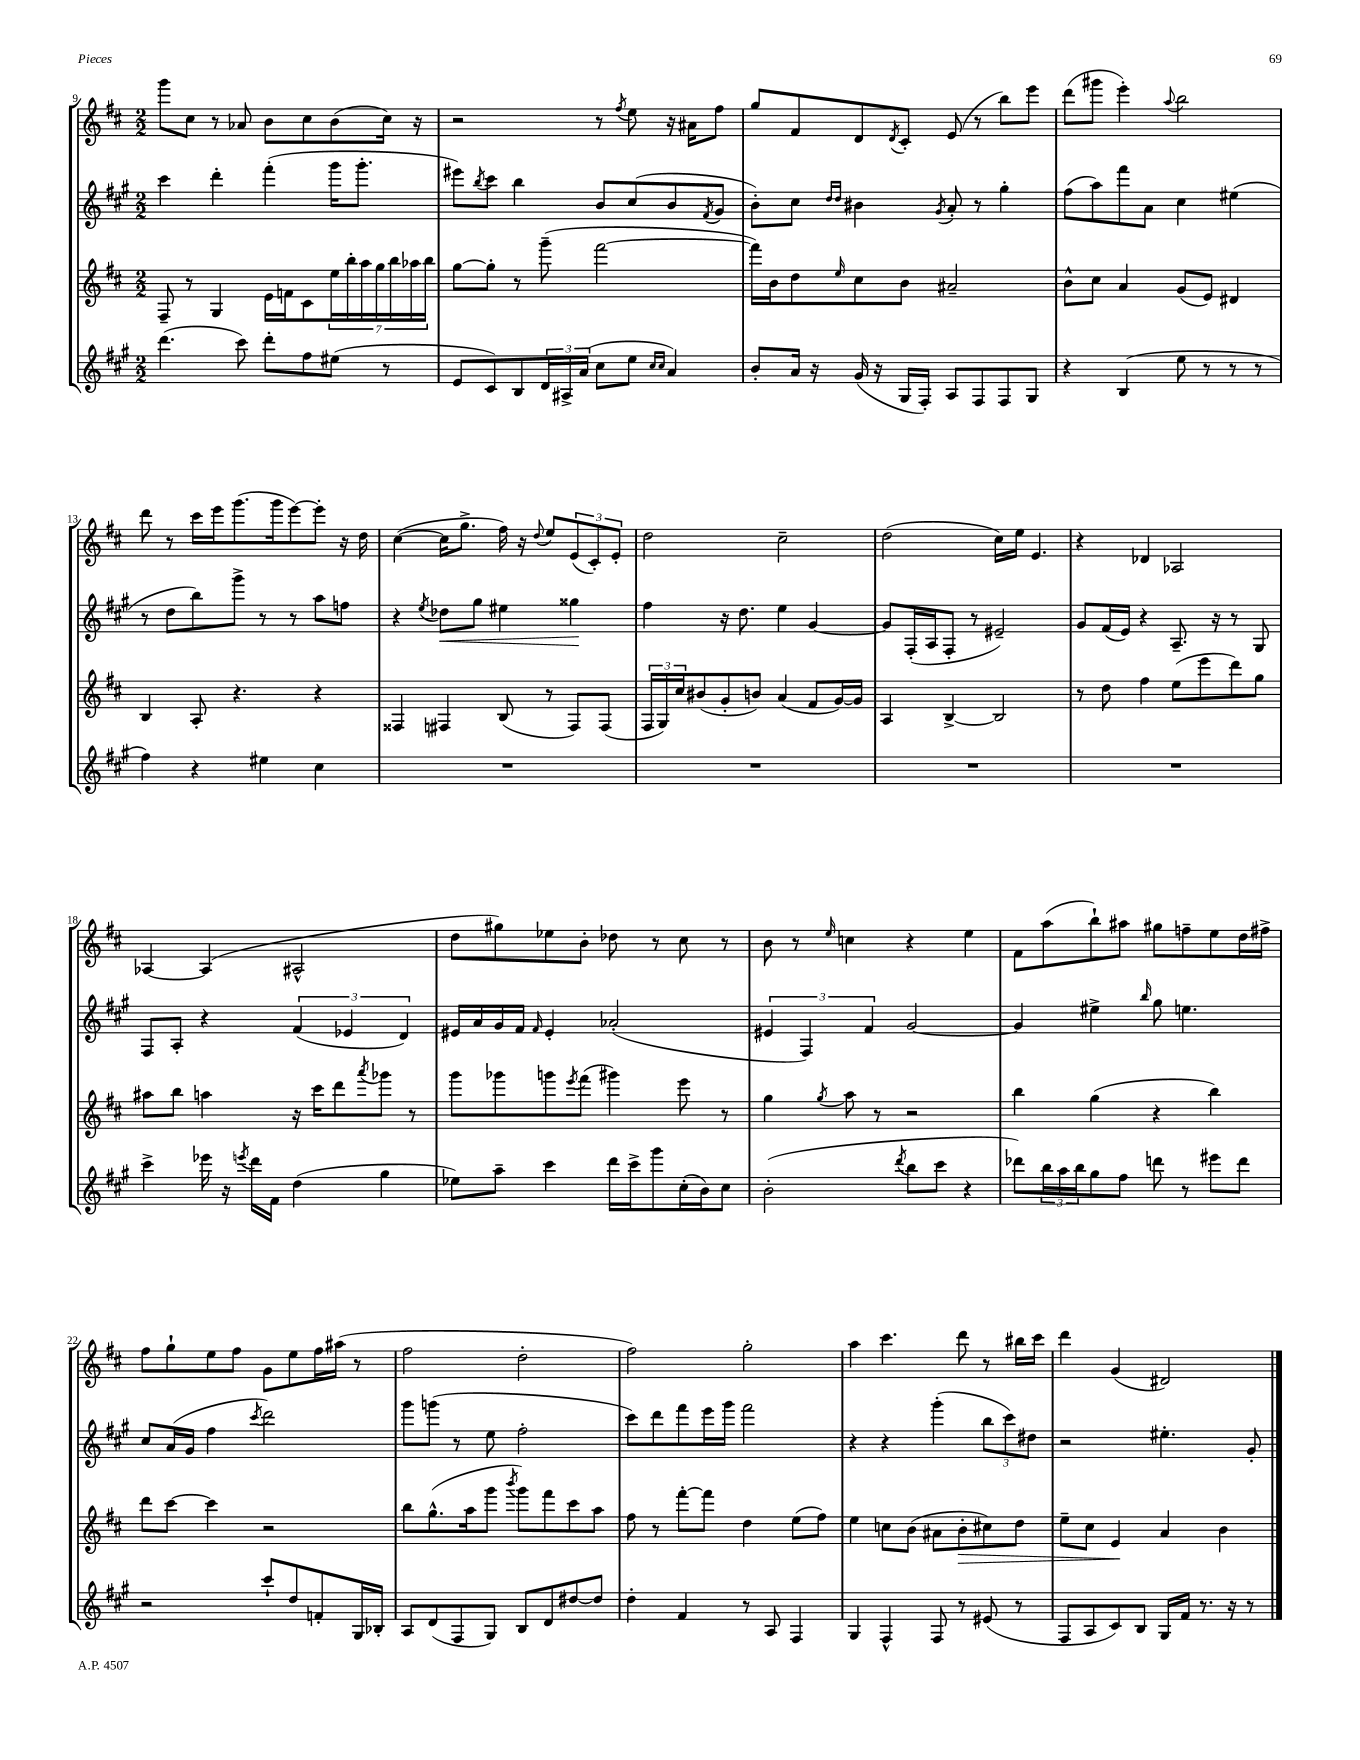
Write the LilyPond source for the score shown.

<<
\new StaffGroup <<
\new Staff = "s0" {
    \clef treble \key d \major \numericTimeSignature \time 2/2
    g'''8 cis''8 r8 aes'8 b'8 cis''8 b'8( cis''16) r16 |
    r2 r8 \acciaccatura { fis''8 } e''8 r16 ais'16 fis''8 |
    g''8 fis'8 d'8 \acciaccatura { d'8 } cis'8-. e'8( r8 b''8) e'''8 |
    d'''8( gis'''8 e'''4-.) \appoggiatura { a''8 } b''2 |
    d'''8 r8 cis'''16 e'''16 g'''8.( g'''16 e'''8~) e'''8-. r16 d''16 |
    cis''4~( cis''16 g''8.-> fis''16) r16 \appoggiatura { d''8 } e''8 \tuplet 3/2 { e'8( cis'8-.) e'8-. } |
    d''2 cis''2-- |
    d''2( cis''16) e''16 e'4. |
    r4 des'4 aes2 |
    aes4~ aes4( ais2-^ |
    d''8 gis''8) ees''8 b'8-. des''8 r8 cis''8 r8 |
    b'8 r8 \grace { e''16 } c''4 r4 e''4 |
    fis'8 a''8( b''8-!) ais''8 gis''8 f''8-- e''8 d''16 fis''16-> |
    fis''8 g''8-! e''8 fis''8 g'8 e''8 fis''16 ais''16( r8 |
    fis''2 d''2-. |
    fis''2) g''2-. |
    a''4 cis'''4. d'''8 r8 bis''16 cis'''16 |
    d'''4 g'4( dis'2) \bar "|." |
}
\new Staff = "s1" {
    \clef treble \key a \major \numericTimeSignature \time 2/2
    cis'''4 d'''4-. fis'''4-.( gis'''16 gis'''8.-. |
    eis'''8) \acciaccatura { b''8 } cis'''8 b''4 b'8 cis''8( b'8 \acciaccatura { fis'8 } gis'8 |
    b'8-.) cis''8 \grace { d''16 d''16 } bis'4 \acciaccatura { gis'8 } a'8-. r8 gis''4-. |
    fis''8( a''8) fis'''8 a'8 cis''4 eis''4( |
    r8 d''8 b''8) gis'''8-> r8 r8 a''8 f''8 |
    r4 \acciaccatura { e''8 } des''8\< gis''8 eis''4 gisis''4\! |
    fis''4 r16 d''8. e''4 gis'4~ |
    gis'8 fis16-.( a16 fis8-. r8 eis'2--) |
    gis'8 fis'16( e'16) r4 a8.-- r16 r8 gis8 |
    fis8 a8-. r4 \tuplet 3/2 { fis'4( ees'4 d'4) } |
    eis'16 a'16 gis'16 fis'16 \grace { fis'16 } eis'4-. aes'2-.( |
    \tuplet 3/2 { eis'4 fis4) fis'4 } gis'2~ |
    gis'4 eis''4-> \grace { b''16 } gis''8 e''4. |
    cis''8 a'16( gis'16 fis''4 \acciaccatura { cis'''8 } d'''2) |
    gis'''8 g'''8( r8 e''8 fis''2-. |
    cis'''8) d'''8 fis'''8 e'''16 gis'''16 fis'''2 |
    r4 r4 gis'''4-.( \tuplet 3/2 { b''8 cis'''8) dis''8 } |
    r2 eis''4.-. gis'8-. \bar "|." |
}
\new Staff = "s2" {
    \clef treble \key d \major \numericTimeSignature \time 2/2
    fis8-- r8 g4 e'16 f'16 cis'8 \tuplet 7/4 { e''16 b''16-. a''16 g''16 b''16 aes''16 b''16 } |
    g''8~ g''8-. r8 g'''8--( fis'''2~ |
    fis'''16) b'16 d''8 \grace { e''16 } cis''8 b'8 ais'2-- |
    b'8-^ cis''8 a'4 g'8( e'8) dis'4 |
    b4 a8-. r4. r4 |
    fisis4 fis4 b8( r8 fis8) fis8( |
    \tuplet 3/2 { fis16 g16) cis''16 } bis'8( g'8-. b'8) a'4( fis'8 g'16~) g'16 |
    a4 b4~-> b2 |
    r8 d''8 fis''4 e''8( e'''8 d'''8) g''8 |
    ais''8 b''8 a''4 r16 cis'''16 d'''8 \acciaccatura { a'''8 } ges'''8 r8 |
    g'''8 ges'''8 g'''8 \acciaccatura { e'''8 } fis'''8( gis'''4) e'''8 r8 |
    g''4 \acciaccatura { g''8 } a''8 r8 r2 |
    b''4 g''4( r4 b''4) |
    d'''8 cis'''8~ cis'''4 r2 |
    b''8 g''8.-^( a''16 g'''8 \acciaccatura { b'''8 } g'''8) fis'''8 cis'''8 a''8 |
    fis''8 r8 fis'''8~-. fis'''8 d''4 e''8( fis''8) |
    e''4 c''8 b'8( ais'8 b'8-.\> cis''8) d''8 |
    e''8-- cis''8 e'4\! a'4 b'4 \bar "|." |
}
\new Staff = "s3" {
    \clef treble \key a \major \numericTimeSignature \time 2/2
    d'''4.( cis'''8) d'''8-. fis''8 eis''8( r8 |
    e'8 cis'8) b8 \tuplet 3/2 { d'16 ais16-> a'16( } cis''8 e''8 \grace { cis''16 cis''16 } a'4) |
    b'8-. a'16 r16 gis'16( r16 gis16 fis16-.) a8 fis8 fis8 gis8 |
    r4 b4( e''8 r8 r8 r8 |
    fis''4) r4 eis''4 cis''4 |
    R1 |
    R1 |
    R1 |
    R1 |
    cis'''4-> ees'''16 r16 \acciaccatura { e'''8 } d'''16 fis'16 d''4( gis''4 |
    ees''8) a''8-- cis'''4 d'''16 cis'''16-> gis'''8 cis''16-.( b'16) cis''8 |
    b'2-.( \acciaccatura { d'''8 } b''8 cis'''8 r4 |
    des'''8) \tuplet 3/2 { b''16 a''16 b''16 } gis''8 fis''8 d'''8 r8 eis'''8 d'''8 |
    r2 cis'''8-! d''8 f'8-. gis16 bes16-. |
    a8 d'8( fis8 gis8) b8 d'8 dis''8~ dis''8 |
    d''4-. fis'4 r8 a8 fis4 |
    gis4 fis4-^ fis8 r8 eis'8( r8 |
    fis8 a8 cis'8) b8 gis16 fis'16 r8. r16 r8 \bar "|." |
}
>>
>>
\layout { \context { \Score currentBarNumber = #9 } }
